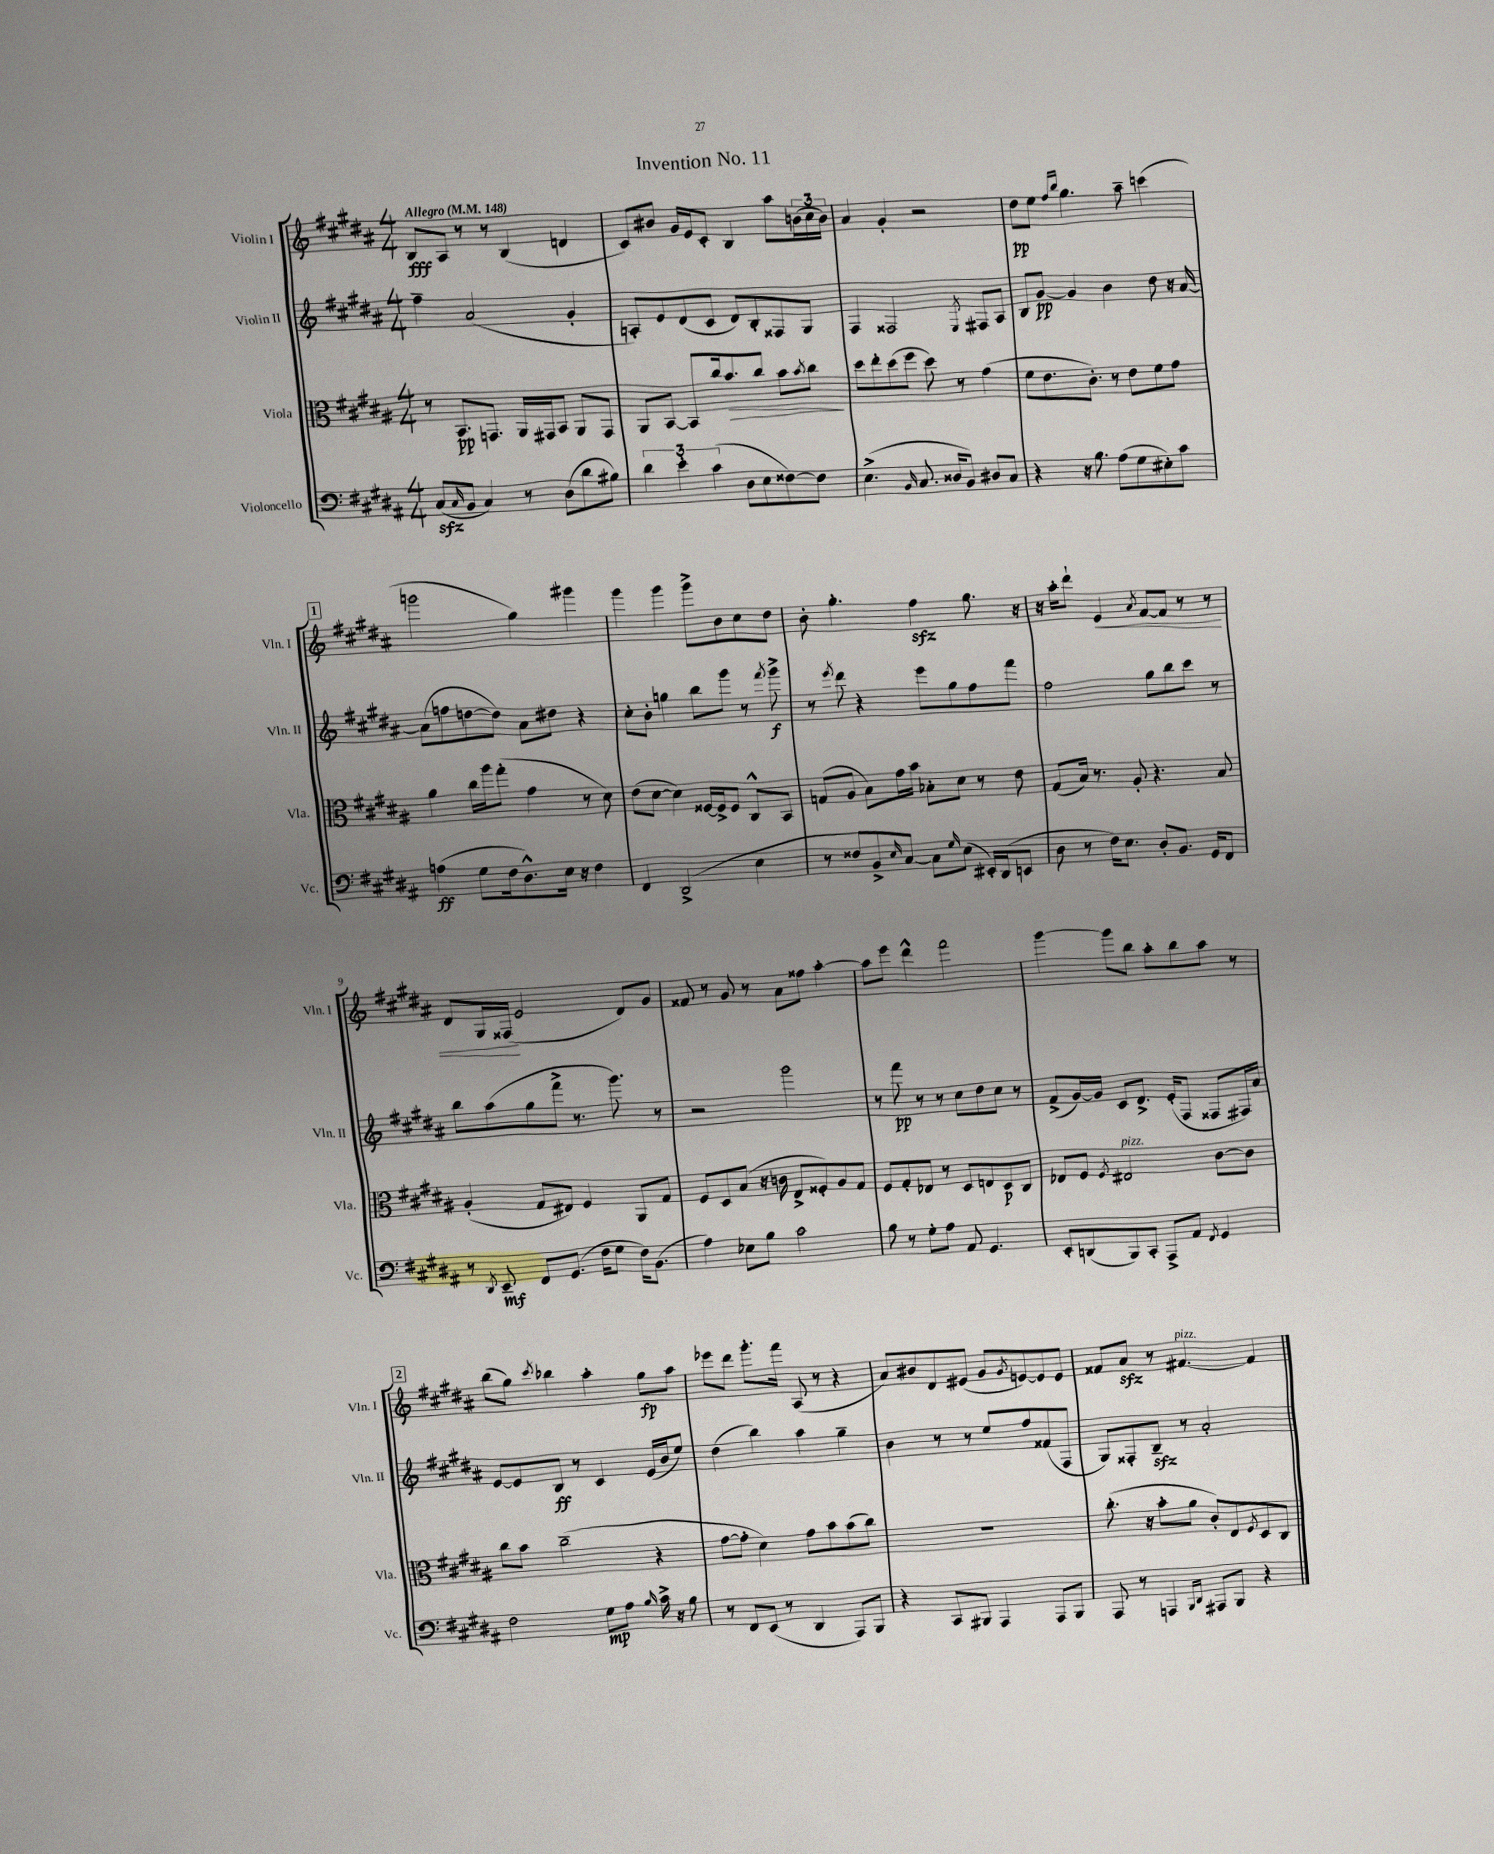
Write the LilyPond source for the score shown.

\header { title = "Invention No. 11" }
<<
\new StaffGroup <<
\new Staff = "s0" \with { instrumentName = "Violin I" shortInstrumentName = "Vln. I" } {
    \clef treble \key b \major \numericTimeSignature \time 4/4 \tempo "Allegro" 4 = 148
    b8\fff ais8 r8 r8 b4( d'4 |
    cis'8) bis'8 gis'16 e'16 cis'8-. b4 ais''8 \tuplet 3/2 { b'16( cis''16 b'16) } |
    ais'4 gis'4-. r2 |
    dis''8\pp e''8 \grace { fis''16 b''16 } gis''4. ais''8-- c'''4( |
    \mark \markup { \box "1" } g'''2 gis''4) gis'''4 |
    gis'''4 gis'''4 gis'''8-> b'8 cis''8 dis''8 |
    b'8-. gis''4.-. fis''4\sfz gis''8. r16 |
    r16 ais''16-. dis'''8-! e'4\< \acciaccatura { ais'8 } fis'8~ fis'8 r8 r8 |
    dis'8 gis16 fisis16\!( e'2 dis'8) gis'8 |
    fisis'8 r8 gis'8 r8 ais'8 fisis''8 ais''4~-. |
    ais''8 e'''8 dis'''4-^ fis'''2 |
    gis'''4~ gis'''8 b''8 ais''8-. b''8 ais''8 r8 |
    \mark \markup { \box "2" } b''8( gis''8) \acciaccatura { cis'''8 } bes''4 ais''4-. gis''8\fp ais''8 |
    ees'''8 dis'''8 gis'''8.-. fis'''16 ais8( r8 r4 |
    ais'8) bis'8 dis'8 eis'8( gis'8 \acciaccatura { gis'8 } e'8~) e'8 e'8 |
    fisis'8 ais'8\sfz r8 fis'4.~^\markup { \italic "pizz." } fis'4 \bar "|." |
}
\new Staff = "s1" \with { instrumentName = "Violin II" shortInstrumentName = "Vln. II" } {
    \clef treble \key b \major \numericTimeSignature \time 4/4
    fis''4-- ais'2( gis'4-. |
    a8-.) e'8 dis'8( cis'8 dis'8) b8-. fisis8 gis8 |
    fis4 fisis2 \acciaccatura { e8 } fis8 ais8 |
    b8 gis'8~\pp gis'4 b'4 dis''8 r16 ais'16~ |
    \mark \markup { \box "1" } ais'8( f''8 d''8~ d''8) ais'8 dis''8 r4 |
    cis''8-. b'8-. g''4 b''8 gis'''8 r8 \acciaccatura { fis'''8 } gis'''8->\f |
    r8 \acciaccatura { e'''8 } dis'''8 r4 e'''8 gis''8 fis''8 fis'''8 |
    fis''2 gis''8 b''8 cis'''8 r8 |
    b''8 ais''8( gis''8 fis'''8-> r8. gis'''8.) r8 |
    r2 gis'''2 |
    r8 fis'''8\pp r8 r8 cis''8 dis''8 cis''8 r8 |
    fis'8->( gis'16~) gis'16 cis'8 dis'8.-> e'16-.( fis8 fisis8 fis16) ais'16 |
    \mark \markup { \box "2" } e'8~ e'8 b8\ff r8 cis'4 e'16( b'16 e''8) |
    dis''4( b''4) ais''4 gis''4-- |
    b'4 r8 r8 e''8 fis''8 fisis'8( fis8 |
    gis8) fisis8-. b8--\sfz r8 ais'2-. \bar "|." |
}
\new Staff = "s2" \with { instrumentName = "Viola" shortInstrumentName = "Vla." } {
    \clef alto \key b \major \numericTimeSignature \time 4/4
    r8 b,8.\pp g,8. ais,16 gis,16 b,8 ais,8 gis,8 |
    ais,8 b,8~ b,8 cis''16 b'8.\> cis''8 b'8 \acciaccatura { b'8 } cis''8\! |
    dis''8 e''8-. dis''8( fis''8 dis''8) r8 gis'4( |
    fis'8 e'8. cis'8.-.) r8 e'8 fis'8 gis'8 |
    \mark \markup { \box "1" } ais'4 cis''16 ais''16 gis''8-.( gis'4 r8 dis'8) |
    e'8( dis'8~ dis'4) fisis16~ fisis16-> fisis8 cis8-^ b,8 |
    g8( ais8 b8) gis'16 b'16 bes8-. dis'8 r8 e'8 |
    gis8( b16) r8. ais8-. r4. b8 |
    ais4-.( gis8 eis8) fis4 ais,8 gis8 |
    fis8 dis8 b8( r16 c'16 e8-> fisis8-.) ais8 gis8 |
    fis8 gis8-. ees8 r8 dis8 e8 dis8\p cis8 |
    ees8 fis8 \acciaccatura { fis8 } eis2^\markup { \italic "pizz." } cis'8~ cis'8 |
    \mark \markup { \box "2" } cis''8 b'8 cis''2--( r4 |
    gis'8~ gis'8-. dis'4) gis'8 b'8 b'8( cis''8) |
    R1 |
    cis''8.-.( r16 b'8-. ais'8 cis'8-.) e8 \acciaccatura { fis8 } dis8 cis8 \bar "|." |
}
\new Staff = "s3" \with { instrumentName = "Violoncello" shortInstrumentName = "Vc." } {
    \clef bass \key b \major \numericTimeSignature \time 4/4
    cis8\sfz( \grace { cis16 } b,8 cis4) r8 dis8( dis'8 bis8) |
    \tuplet 3/2 { dis'4 e'4-. cis'4( } dis8 e8 fisis8~) fisis8 |
    e4.->( \grace { b,16 } cis8. disis16 b,8) dis8 cis8 |
    r4 r16 b8. ais8( gis8 eis8-.) cis'8 |
    \mark \markup { \box "1" } a4\ff( gis8 fis16 dis8.-^) e16 r16 fis4 |
    fis,4 dis,2->( e4 |
    r8 fisis8 b,8->) \grace { e16 } cis8~ cis8 \grace { gis16 } e8( eis,16-.) dis,16( e,8 |
    dis8 r8 fis16) e8. dis8-. b,8. gis,16 fis,8 |
    r8 \acciaccatura { dis,8 } e,8--\mf fis,8 gis,8.( fis16 gis8 fis16) b,8.( |
    ais4) ees8 b8 cis'2 |
    b8 r8 gis8-. ais8 ais,8 gis,4. |
    e,8-. d,8( b,,8) cis,8-. ais,,8-> ais,8 \acciaccatura { fis,8 } gis,4 |
    \mark \markup { \box "2" } fis2 gis8\mp ais8 \grace { b16 } cis'16-> r16 b8 |
    r8 fis,8 e,8( r8 dis,4 ais,,8) b,,8 |
    r4 cis,8 bis,,8 ais,,4 ais,,8 bis,,8 |
    ais,,8 r8 a,,4 \grace { b,,16 dis,16 } ais,,8 b,,8 r4 \bar "|." |
}
>>
>>
